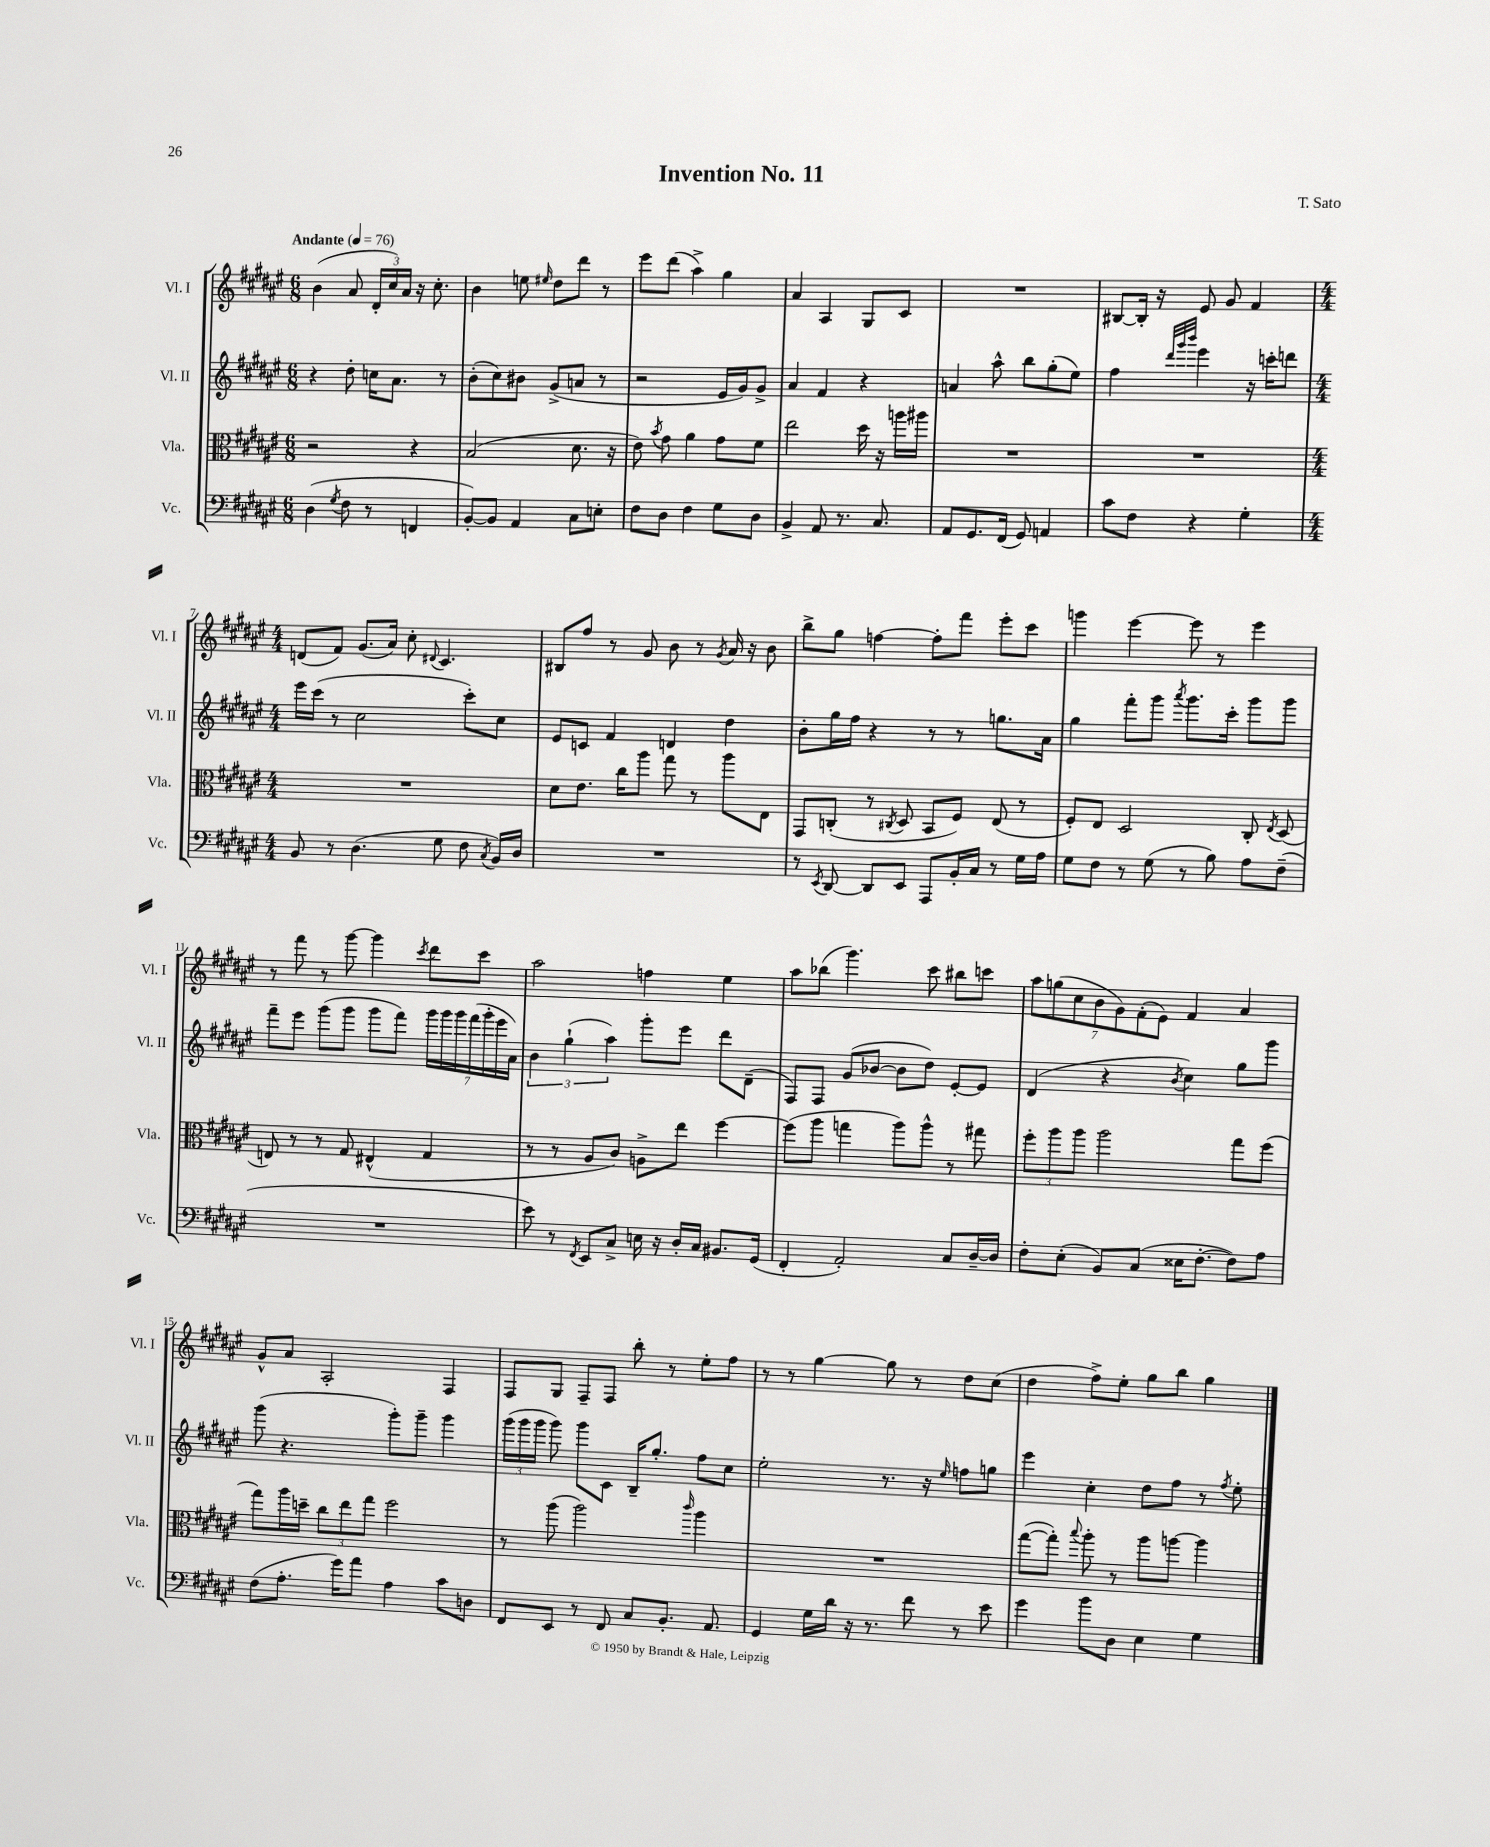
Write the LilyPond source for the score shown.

\header { title = "Invention No. 11" composer = "T. Sato" }
<<
\new StaffGroup <<
\new Staff = "s0" \with { instrumentName = "Vl. I" shortInstrumentName = "Vl. I" } {
    \clef treble \key fis \major \numericTimeSignature \time 6/8 \tempo "Andante" 4 = 76
    \autoBeamOff b'4( ais'8 \tuplet 3/2 { dis'16[-. cis''16) ais'16] } r16 cis''8.-. |
    b'4 e''8 \grace { eis''16 } dis''8[ dis'''8] r8 |
    eis'''8[ dis'''8]( ais''4->) gis''4 |
    ais'4 ais4 gis8[ cis'8] |
    R2. |
    bis8[~ bis16]-. r16 eis'8 gis'8 fis'4 |
    \numericTimeSignature \time 4/4 d'8[( fis'8]) gis'8.[( ais'16]) cis''8-. \appoggiatura { dis'8 } cis'4. |
    bis8[ fis''8] r8 gis'8 b'8 r8 \acciaccatura { gis'8 } ais'16 r16 b'8 |
    b''8[-> gis''8] f''4~ f''8[-. fis'''8] eis'''8[-. cis'''8] |
    g'''4 eis'''4~ eis'''8 r8 eis'''4 |
    r8 fis'''8 r8 gis'''8~ gis'''4 \acciaccatura { cis'''8 } dis'''8[ cis'''8] |
    ais''2 f''4 eis''4 |
    ais''8[ bes''8]( gis'''4.) cis'''8 bis''8[ c'''8] |
    \tuplet 7/4 { ais''8[ g''8( cis''8 b'8 gis'8) fis'8-.( eis'8]) } fis'4 ais'4 |
    gis'8[-^ ais'8] ais2-. fis4 |
    fis8[ gis8] fis8[-- fis8] b''8-. r8 eis''8[-. fis''8] |
    r8 r8 gis''4~ gis''8 r8 dis''8[ cis''8]( |
    dis''4 fis''8[->) eis''8]-. gis''8[ b''8] gis''4 \bar "|." |
}
\new Staff = "s1" \with { instrumentName = "Vl. II" shortInstrumentName = "Vl. II" } {
    \clef treble \key fis \major \numericTimeSignature \time 6/8
    \autoBeamOff r4 dis''8-. c''16[ ais'8.] r8 |
    b'8[-.( cis''8) bis'8] gis'8[->( a'8] r8 |
    r2 eis'16[ gis'16) gis'8]-> |
    ais'4 fis'4 r4 |
    a'4 ais''8-^ b''8[ gis''8-.( eis''8]) |
    fis''4 \grace { dis'''32[ gis'''32 b'''32] } eis'''4 r16 c'''16[-. d'''8] |
    \numericTimeSignature \time 4/4 eis'''16[ cis'''16]( r8 cis''2 cis'''8[-.) cis''8] |
    eis'8[ c'8] fis'4 d'4 dis''4 |
    b'8[-. gis''16 fis''16] r4 r8 r8 g''8.[ ais'16] |
    gis''4 fis'''8[-. gis'''8] \acciaccatura { ais'''8 } gis'''8.[ cis'''16]-. gis'''8[ gis'''8] |
    fis'''8[-- eis'''8] gis'''8[( gis'''8] gis'''8[ fis'''8]) \tuplet 7/4 { gis'''16[ gis'''16 gis'''16 fis'''16( gis'''16-. eis'''16 ais'16]) } |
    \tuplet 3/2 { b'4 gis''4-!( ais''4) } gis'''8[-. eis'''8] dis'''8[ dis'8]--( |
    fis8[) fis8] gis'8[( bes'8]~ bes'8[ dis''8]) eis'8[~-. eis'8] |
    dis'4( r4 \acciaccatura { b'8 } cis''4) gis''8[ gis'''8] |
    gis'''8( r4. gis'''8[-.) gis'''8]-- gis'''4 |
    \tuplet 3/2 { gis'''16[( gis'''16 gis'''16] } gis'''8) gis'''8[ cis'8] b16[-- gis''8.]-. fis''8[ cis''8] |
    eis''2-. r8. r16 \grace { eis''16 } f''8[ g''8] |
    eis'''4 cis''4-. dis''8[ fis''8] r8 \acciaccatura { fis''8 } eis''8-. \bar "|." |
}
\new Staff = "s2" \with { instrumentName = "Vla." shortInstrumentName = "Vla." } {
    \clef alto \key fis \major \numericTimeSignature \time 6/8
    \autoBeamOff r2 r4 |
    b2( dis'8. r16 |
    eis'8) \acciaccatura { b'8 } gis'8 ais'4 gis'8[ fis'8] |
    eis''2 dis''16 r16 a''16[ ais''16] |
    R2. |
    R2. |
    \numericTimeSignature \time 4/4 R1 |
    dis'8[ eis'8.] cis''16[ ais''8] gis''8 r8 ais''8[ eis8] |
    gis,8[ c8]-.( r8 \acciaccatura { cis8 } dis8 b,8[ fis8]) eis8( r8 |
    fis8[-.) eis8] dis2 cis8-. \acciaccatura { eis8 } dis8( |
    e8) r8 r8 gis8 eis4-^( gis4 |
    r8 r8 ais8[ cis'8]) a8[-> eis''8] fis''4~ |
    fis''8[( ais''8] g''4 ais''8[) ais''8]-^ r8 gis''8 |
    \tuplet 3/2 { fis''8[-. ais''8 ais''8] } ais''2 gis''8[ fis''8]( |
    gis''8[) ais''16 d''16]-- \tuplet 3/2 { cis''8[ eis''8 gis''8] } fis''2 |
    r8 ais''8( ais''2) \grace { cis'''16 } ais''4 |
    R1 |
    gis''8[~( gis''8]-.) \appoggiatura { b''8 } ais''8-. r8 ais''8[ a''8]~ a''4 \bar "|." |
}
\new Staff = "s3" \with { instrumentName = "Vc." shortInstrumentName = "Vc." } {
    \clef bass \key fis \major \numericTimeSignature \time 6/8
    \autoBeamOff dis4( \acciaccatura { gis8 } fis8 r8 f,4 |
    b,8[~-.) b,8] ais,4 cis8[ e8]-. |
    fis8[ dis8] fis4 gis8[ dis8] |
    b,4-> ais,8 r8. cis8. |
    ais,8[ gis,8. fis,16]( gis,8) a,4 |
    cis'8[ fis8] r4 gis4-. |
    \numericTimeSignature \time 4/4 b,8 r8 dis4.( gis8 fis8 \acciaccatura { cis8 } b,16[) dis16] |
    R1 |
    r8 \acciaccatura { eis,8 } dis,8~ dis,8[ eis,8] ais,,8[ b,16-. cis16] r8 gis16[ ais16] |
    gis8[ fis8] r8 gis8( r8 b8) ais8[ fis8]--( |
    R1 |
    eis'8) r8 \acciaccatura { fis,8 } eis,8[ cis8]-> e16 r16 dis16[-. cis16] bis,8.[ gis,16]( |
    fis,4-. ais,2-.) cis8[ dis16~-- dis16] |
    fis8[-. eis8]-.( b,8[) cis8]( eisis16[ fis8.]~-. fis8[) ais8] |
    fis8[( ais8.]-. gis'16[) ais'8] ais4 cis'8[ d8] |
    fis,8[ eis,8] r8 fis,8 cis8[ b,8.]-. ais,8. |
    gis,4 gis16[ dis'16] r16 r8. fis'8 r8 eis'8 |
    gis'4 b'8[ dis8] eis4 gis4 \bar "|." |
}
>>
>>
